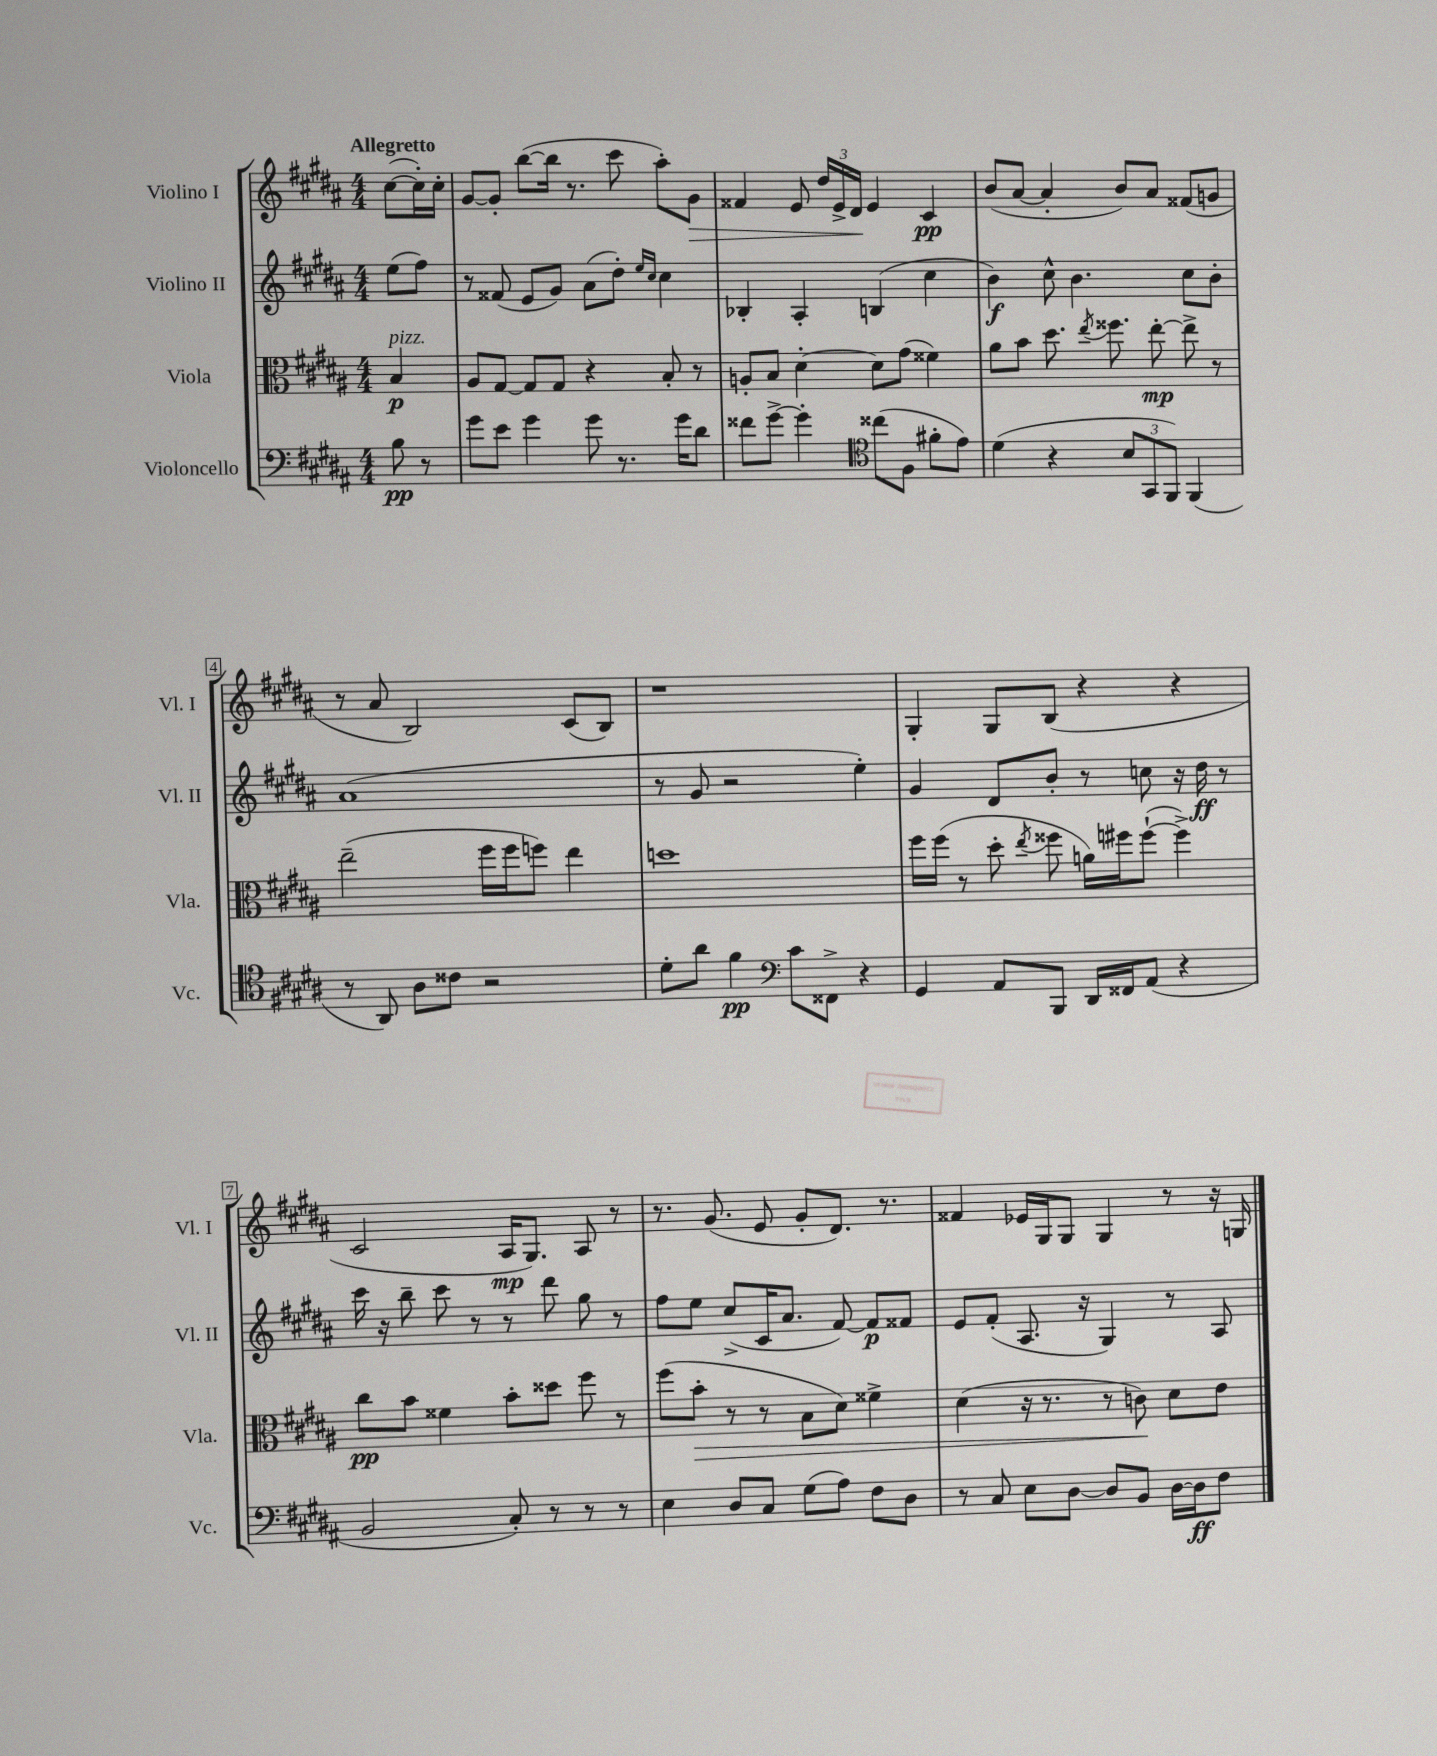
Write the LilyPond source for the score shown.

<<
\new StaffGroup <<
\new Staff = "s0" \with { instrumentName = "Violino I" shortInstrumentName = "Vl. I" } {
    \clef treble \key b \major \numericTimeSignature \time 4/4 \partial 4 \tempo "Allegretto"
    \autoBeamOff cis''8[~( cis''16-.) cis''16]-. |
    gis'8[~ gis'8]-. b''8[~( b''16] r8. cis'''8 ais''8[-.) gis'8]\> |
    fisis'4 e'8 \tuplet 3/2 { dis''16[ e'16-> dis'16]\! } e'4 cis'4\pp |
    b'8[( ais'8]~ ais'4-. b'8[) ais'8] fisis'8[( g'8] |
    r8 ais'8 b2) cis'8[( b8]) |
    r1 |
    gis4-. gis8[ b8]( r4 r4 |
    cis'2 ais16[\mp gis8.]) ais8 r8 |
    r8. gis'8.( e'8 gis'8[-. dis'8.]) r8. |
    fisis'4 ees'16[ gis16 gis8] gis4 r8 r16 g16 \bar "|." |
}
\new Staff = "s1" \with { instrumentName = "Violino II" shortInstrumentName = "Vl. II" } {
    \clef treble \key b \major \numericTimeSignature \time 4/4 \partial 4
    \autoBeamOff e''8[( fis''8]) |
    r8 fisis'8( e'8[ gis'8]) ais'8[( dis''8]-.) \grace { e''16[ cis''16] } cis''4 |
    bes4-. ais4-. b4( cis''4 |
    b'4\f) cis''8-^ b'4. cis''8[ b'8]-. |
    ais'1( |
    r8 gis'8 r2 e''4-.) |
    gis'4 dis'8[ b'8]-. r8 c''8 r16 dis''16\ff r8 |
    cis'''16 r16 b''8-- cis'''8 r8 r8 dis'''8 gis''8 r8 |
    fis''8[ e''8] cis''8[->( cis'16 ais'8.] fis'8~) fis'8[\p fisis'8] |
    e'8[ fis'8]-.( ais8. r16 gis4) r8 ais8 \bar "|." |
}
\new Staff = "s2" \with { instrumentName = "Viola" shortInstrumentName = "Vla." } {
    \clef alto \key b \major \numericTimeSignature \time 4/4 \partial 4
    \autoBeamOff b4\p^\markup { \italic "pizz." } |
    ais8[ gis8]~ gis8[ gis8] r4 b8-. r8 |
    a8[-. b8] dis'4~-. dis'8[ gis'8]( fisis'4) |
    ais'8[ b'8] dis''8. \acciaccatura { e''8 } fisis''8. e''8~-.\mp e''8-> r8 |
    e''2--( fis''16[ fis''16 f''8]) e''4 |
    d''1 |
    fis''16[ fis''16]( r8 dis''8-. \acciaccatura { e''8 } fisis''8 a'16[) fis''16 fis''8]~-!( fis''4->) |
    cis''8[\pp b'8] fisis'4 b'8[-. disis''8] fis''8 r8 |
    fis''8[( b'8]-.\> r8 r8 b8[ dis'8]) fisis'4-> |
    dis'4( r16 r8. r8 c'8\!) dis'8[ e'8] \bar "|." |
}
\new Staff = "s3" \with { instrumentName = "Violoncello" shortInstrumentName = "Vc." } {
    \clef bass \key b \major \numericTimeSignature \time 4/4 \partial 4
    \autoBeamOff b8\pp r8 |
    gis'8[ e'8] gis'4 gis'8 r8. gis'16[ dis'8] |
    fisis'8[ gis'8]~-> gis'4-. \clef tenor cisis''8[( fis8] fis'8[-. e'8]) |
    dis'4( r4 \tuplet 3/2 { b8[ gis,8 fis,8]) } fis,4( |
    r8 ais,8) ais8[ cisis'8] r2 |
    dis'8[-. ais'8] fis'4\pp \clef bass cis'8[ fisis,8]-> r4 |
    gis,4 ais,8[ b,,8] dis,16[ fisis,16 ais,8]( r4 |
    b,2 cis8-.) r8 r8 r8 |
    e4 dis8[ cis8] gis8[( ais8]) fis8[ dis8] |
    r8 cis8 e8[ dis8]~ dis8[ b,8] dis16[~ dis16\ff fis8] \bar "|." |
}
>>
>>
\layout { \context { \Score \override BarNumber.stencil = #(make-stencil-boxer 0.1 0.3 ly:text-interface::print) } }
